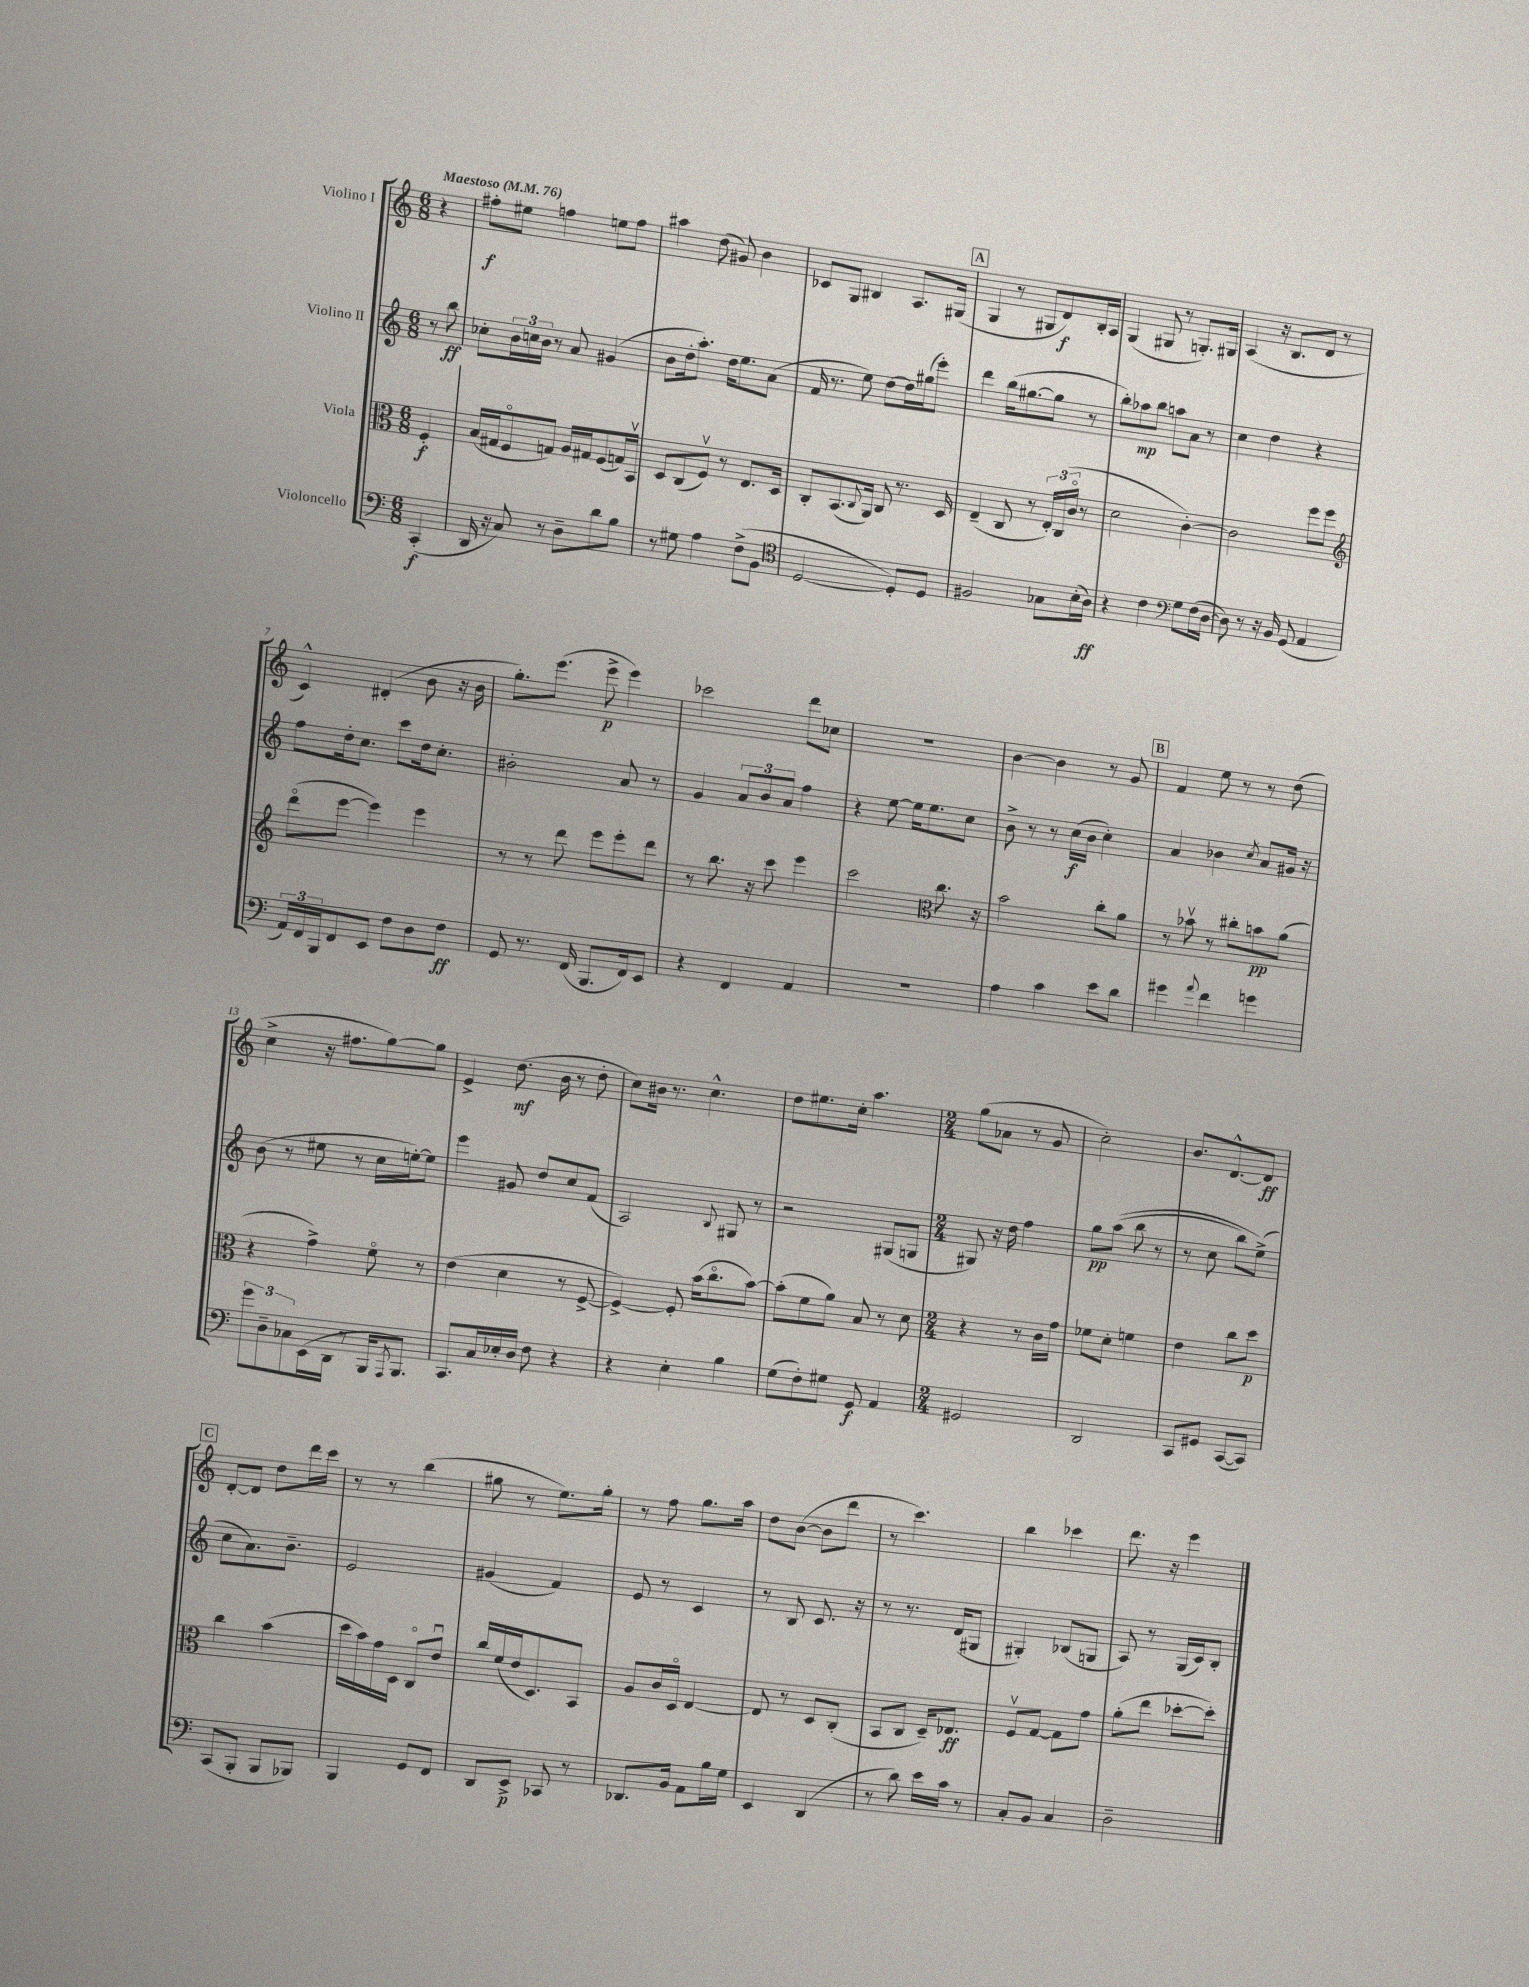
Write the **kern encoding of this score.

**kern	**dynam	**kern	**dynam	**kern	**dynam	**kern	**dynam
*part4	*part4	*part3	*part3	*part2	*part2	*part1	*part1
*staff4	*staff4	*staff3	*staff3	*staff2	*staff2	*staff1	*staff1
*I"Violoncello	*	*I"Viola	*	*I"Violino II	*	*I"Violino I	*
*clefF4	*	*clefC3	*	*clefG2	*	*clefG2	*
*k[]	*	*k[]	*	*k[]	*	*k[]	*
*M6/8	*	*M6/8	*	*M6/8	*	*M6/8	*
*MM76	*	*MM76	*	*MM76	*	*MM76	*
=	=	=	=	=	=	=	=
!	!	!	!	!	!	!LO:TX:a:B:t=Maestoso	!
(4CC'/	f	4F'/	f	8r	.	4r	.
.	.	.	.	8bb\	ff	.	.
=1	=1	=1	=1	=1	=1	=1	=1
16DD/	.	(16B/LL	.	8cc-X'\L	.	8ff#X'\L	f
16r	.	16G#X/J	.	.	.	.	.
8C/)	.	8F/	.	24b\L	.	8ee#X\J	.
.	.	.	.	24ccn\	.	.	.
.	.	.	.	24b\JJ	.	.	.
8r	.	8Gn/J)	.	8r	.	4ffn\	.
8D~\L	.	16A/LL	.	8a/	.	.	.
.	.	16G#X/J	.	.	.	.	.
8d\	.	(8F/	.	(4g#X/	.	8een\L	.
8B\J	.	16Gn/L)	.	.	.	8ff\J	.
.	.	16BBv/JJ	.	.	.	.	.
=2	=2	=2	=2	=2	=2	=2	=2
8r	.	8D/L	.	8b\L	.	4aa#X\	.
8G#X\	.	(8C/	.	16dd'\k	.	.	.
.	.	.	.	8.aa'\J)	.	.	.
4A\	.	8Fv/J)	.	.	.	(8dd\	.
.	.	8r	.	16dd\KL	.	8g#X/)	.
.	.	.	.	8.ee\	.	.	.
(8F^\L	.	8.E/L	.	.	.	4b\	.
8BB\J	.	.	.	(8a\J	.	.	.
.	.	16D/Jk	.	.	.	.	.
=3	=3	=3	=3	=3	=3	=3	=3
*clefC4	*	*	*	*	*	*	*
[2D/	.	8C'/L	.	16f/	.	8c-X/L	.
.	.	.	.	8.r	.	.	.
.	.	(8.BB/	.	.	.	8G/J	.
.	.	.	.	8ee\)	.	4B#X/	.
.	.	8qqC/	.	.	.	.	.
.	.	16AA/Jk)	.	.	.	.	.
.	.	8C/	.	[8dd\L	.	.	.
8D'/L])	.	8.r	.	16dd\L]	.	8.A/L	.
.	.	.	.	(16gg#X\J	.	.	.
8D/J	.	.	.	8eee'\J)	.	.	.
.	.	16D/	.	.	.	(16G#X/Jk	.
!!LO:REH:place=s1:t=A
=4	=4	=4	=4	=4	=4	=4	=4
2F#X/	.	(4E~/	.	4ddd\	.	4G/	.
.	.	8C/	.	(16bb\KL	.	8r	.
.	.	.	.	[8.gg#X\	.	.	.
.	.	8r	.	.	.	8G#X/L	.
8G-X\L	.	24E'/LL)	.	8gg#\J]	.	8d/)	f
.	.	(24C/	.	.	.	.	.
.	.	24c/JJ	.	.	.	.	.
(16B'\L	.	8r	.	8r	.	16B'/L	.
16A\JJ)	ff	.	.	.	.	16A/JJ	.
=5	=5	=5	=5	=5	=5	=5	=5
4r	.	2d\	.	8bb'\L)	.	(4G/	.
.	.	.	.	8aa-X\	mp	.	.
4c\	.	.	.	8bb\J	.	8G#X/	.
.	.	.	.	8aan\L	.	8r	.
*clefF4	*	*	*	*	*	*	*
8G\L	.	[4c'\)	.	8a\J	.	8.Gn'/L)	.
(16F\L	.	.	.	8r	.	.	.
[16D\JJ	.	.	.	.	.	16G#X/Jk	.
=6	=6	=6	=6	=6	=6	=6	=6
8D\])	.	2c\]	.	4cc\	.	(4A/	.
8r	.	.	.	.	.	.	.
16r	.	.	.	4dd\	.	16r	.
16BB/	.	.	.	.	.	8.B/L	.
(8GG/	.	.	.	.	.	.	.
4AA/	.	8ff\L	.	4r	.	8d/J	.
.	.	8ff\J	.	.	.	8r	.
!!LO:LB:g=z
=7	=7	=7	=7	=7	=7	=7	=7
*	*	*clefG2	*	*	*	*	*
24AA/LL)	.	(8ddd\L	.	8ff\L	.	4c^^/)	.
24FF/	.	.	.	.	.	.	.
24BBB/J	.	.	.	.	.	.	.
8FF/	.	[8eee\J	.	16dd'\k	.	.	.
.	.	.	.	8.cc\J	.	.	.
8EE/J	.	4eee\])	.	.	.	(4d#X'/	.
8F\L	.	.	.	8ccc\L	.	.	.
8D\	.	4eee\	.	16dd\k	.	8b\	.
.	.	.	.	8.cc'\J	.	.	.
8F\J	ff	.	.	.	.	16r	.
.	.	.	.	.	.	16b\	.
=8	=8	=8	=8	=8	=8	=8	=8
8GG/	.	8r	.	2b#X'\	.	8.gg'\L)	.
8.r	.	8r	.	.	.	.	.
.	.	.	.	.	.	(8.eee\J	.
.	.	8ddd\	.	.	.	.	.
(16FF/	.	.	.	.	.	.	.
8.BBB/L	.	8eee\L	.	.	.	8eee^\	p
.	.	8eee'\	.	8a/	.	4eee\)	.
16FF/k)	.	.	.	.	.	.	.
8EE/J	.	8ddd\J	.	8r	.	.	.
=9	=9	=9	=9	=9	=9	=9	=9
4r	.	8r	.	4g/	.	2ccc-X\	.
.	.	8.bb\	.	.	.	.	.
4FF/	.	.	.	12a/L	.	.	.
.	.	16r	.	.	.	.	.
.	.	.	.	12b/	.	.	.
.	.	8ccc\	.	.	.	.	.
.	.	.	.	12a/J	.	.	.
4AA/	.	4eee\	.	4ff\	.	8ddd\L	.
.	.	.	.	.	.	8cc-X\J	.
=10	=10	=10	=10	=10	=10	=10	=10
2.r	.	2ccc\	.	4r	.	2.r	.
.	.	.	.	[8ee\	.	.	.
.	.	.	.	16ee\KL]	.	.	.
.	.	.	.	8.ee\	.	.	.
*	*	*clefC3	*	*	*	*	*
.	.	8.cc\	.	.	.	.	.
.	.	.	.	8cc\J	.	.	.
.	.	16r	.	.	.	.	.
=11	=11	=11	=11	=11	=11	=11	=11
4A\	.	2b\	.	8b^\	.	[4b\	.
.	.	.	.	8r	.	.	.
4c\	.	.	.	8r	.	4b\]	.
.	.	.	.	(16cc\LL	f	.	.
.	.	.	.	16b\JJ	.	.	.
8e\L	.	8cc'\L	.	4cc'\)	.	8r	.
8d\J	.	8a\J	.	.	.	8g/	.
!!LO:REH:place=s1:t=B
=12	=12	=12	=12	=12	=12	=12	=12
4g#X\	.	8r	.	4a/	.	4f/	.
.	.	8b-Xv\	.	.	.	.	.
8qqa/	.	.	.	.	.	.	.
4f\	.	8r	.	4b-X\	.	8ee\	.
.	.	8cc#X'\L	.	.	.	8r	.
.	.	.	.	8qcc/	.	.	.
4gn\	.	8bn\	pp	8a/L	.	8r	.
.	.	(8a\J	.	16g#X/Jk	.	(8dd\	.
.	.	.	.	16r	.	.	.
!!LO:LB:g=z
=13	=13	=13	=13	=13	=13	=13	=13
12g\L	.	4r	.	(8b\	.	4cc^\	.
12D~\	.	.	.	.	.	.	.
.	.	.	.	8r	.	.	.
12C-X\	.	.	.	.	.	.	.
(16EE\L	.	4g^\)	.	8ee#X\	.	16r	.
16DD\JJ	.	.	.	.	.	8.ff#X\L	.
8r	.	.	.	8r	.	.	.
16BBB/KL	.	8f\	.	16cc\LL	.	[8gg\)	.
8qAAA/	.	.	.	.	.	.	.
8.BBB/J)	.	.	.	[16een'\J)	.	.	.
.	.	8r	.	8ee\J]	.	8gg\J]	.
=14	=14	=14	=14	=14	=14	=14	=14
8.CC/L	.	(4e\	.	4eee\	.	4e^/	.
16C/L	.	.	.	.	.	.	.
16E-X'/	.	4d\	.	8g#X/	.	(8.dd\	mf
16D/JJ	.	.	.	.	.	.	.
8F\	.	.	.	8dd/L	.	.	.
.	.	.	.	.	.	16b\	.
4r	.	8r	.	8cc/	.	8r	.
.	.	[8F^/	.	(8f/J	.	8dd'\	.
=15	=15	=15	=15	=15	=15	=15	=15
4r	.	4F^/_)	.	2A/)	.	8cc\L)	.
.	.	.	.	.	.	16b#X\Jk	.
.	.	.	.	.	.	8.r	.
4E'\	.	8F'/]	.	.	.	.	.
.	.	(16b\KL	.	.	.	4.cc^^\	.
.	.	8.cc\	.	.	.	.	.
.	.	.	.	8qqB/	.	.	.
4B\	.	.	.	8G#X/	.	.	.
.	.	[8b\J)	.	8r	.	.	.
=16	=16	=16	=16	=16	=16	=16	=16
(8G\L	.	(8b'\L]	.	2r	.	8dd\L	.
8F'\)	.	8f\	.	.	.	8.ee#X\	.
8G#X\J	.	8a\J)	.	.	.	.	.
.	.	.	.	.	.	16cc'\Jk	.
8GG/	f	8B/	.	.	.	4.aa\	.
4AA/	.	8r	.	(8G#X/L	.	.	.
.	.	8d\	.	8Gn/J	.	.	.
=17	=17	=17	=17	=17	=17	=17	=17
*M2/4	*	*M2/4	*	*M2/4	*	*M2/4	*
2GG#X/	.	4r	.	8G#X/)	.	(8gg\L	.
.	.	.	.	16r	.	8a-X\J	.
.	.	.	.	16dd\	.	.	.
.	.	8r	.	4ff\	.	8r	.
.	.	16c\LL	.	.	.	8g/	.
.	.	16g\JJ	.	.	.	.	.
=18	=18	=18	=18	=18	=18	=18	=18
2DD/	.	8f-X\L	.	8gg\L	pp	2cc'\)	.
.	.	8d'\J	.	((8aa\J	.	.	.
.	.	4fn\	.	8bb\	.	.	.
.	.	.	.	8r	.	.	.
=19	=19	=19	=19	=19	=19	=19	=19
8CC/L	.	4e\	.	8r	.	8.b/L	.
8GG#X/J	.	.	.	8cc\	.	.	.
.	.	.	.	.	.	[8.d^^/	.
([8CC/L	.	8cc\L	.	8bb\L)	.	.	.
8CC/J])	.	8dd\J	p	(8ee^\J)	.	8d/J]	ff
!!LO:LB:g=z
!!LO:REH:place=s1:t=C
=20	=20	=20	=20	=20	=20	=20	=20
(8CC/L	.	4cc\	.	8cc\L	.	[8d'/L	.
8BBB'/J	.	.	.	8.a\)	.	8d/J]	.
8BBB/L	.	(4b\	.	.	.	8dd\L	.
.	.	.	.	8.b~\J	.	.	.
8BBB-X/J)	.	.	.	.	.	16ddd\L	.
.	.	.	.	.	.	16ccc\JJ	.
=21	=21	=21	=21	=21	=21	=21	=21
4BBB/	.	16dd\LL	.	2e/	.	8r	.
.	.	16b\)	.	.	.	.	.
.	.	16g\	.	.	.	8r	.
.	.	16D\JJ	.	.	.	.	.
8GG/L	.	8C/L	.	.	.	(4bb\	.
8FF/J	.	8eu/J	.	.	.	.	.
=22	=22	=22	=22	=22	=22	=22	=22
8DD/L	.	16cc/LL	.	(4g#X/	.	8gg#X\	.
.	.	(16f/	.	.	.	.	.
8EE^/J	p	16e/J	.	.	.	8r	.
.	.	8.D/)	.	.	.	.	.
8CC-X/	.	.	.	4f/)	.	8.ee\L)	.
8r	.	8BB/J	.	.	.	.	.
.	.	.	.	.	.	16gg#'\Jk	.
=23	=23	=23	=23	=23	=23	=23	=23
8.DD-X/L	.	8A/L	.	8e/	.	8r	.
.	.	16c/L	.	8r	.	8ff\	.
16BB/Jk	.	16D/JJ	.	.	.	.	.
8AA\L	.	[4E/	.	4c/	.	8.gg\L	.
16B\L	.	.	.	.	.	.	.
16G\JJ	.	.	.	.	.	16aa\Jk	.
=24	=24	=24	=24	=24	=24	=24	=24
4EE/	.	8E/]	.	8r	.	8dd\L	.
.	.	8r	.	8B/	.	([8b\J	.
(4DD/	.	8D/L	.	8.c/	.	8b\L]	.
.	.	(8C'/J	.	.	.	8ddd\J	.
.	.	.	.	16r	.	.	.
=25	=25	=25	=25	=25	=25	=25	=25
8r	.	8BB/L	.	8r	.	8r	.
8d\)	.	8C/J	.	8.r	.	4.ccc\)	.
16e\LL	.	16D~/KL)	.	.	.	.	.
16c\JJ	.	8.E-X/J	ff	(16d/KL	.	.	.
8r	.	.	.	8G#X/J	.	.	.
=26	=26	=26	=26	=26	=26	=26	=26
8C'/L	.	8Fv/L	.	4G#X'/)	.	4bb\	.
8BB/J	.	[8G/J	.	.	.	.	.
4C/	.	8G\L]	.	(8B-X/L	.	4ccc-X\	.
.	.	8g\J	.	8Gn/J	.	.	.
=27	=27	=27	=27	=27	=27	=27	=27
2D~\	.	(8a'\L	.	8A/)	.	8.ddd\	.
.	.	8ee\J	.	8r	.	.	.
.	.	.	.	.	.	16r	.
.	.	[8dd-X'\L	.	(16G/LL	.	4eee\	.
.	.	.	.	16c/J)	.	.	.
.	.	8dd-'\J])	.	8B'/J	.	.	.
==	==	==	==	==	==	==	==
*-	*-	*-	*-	*-	*-	*-	*-
